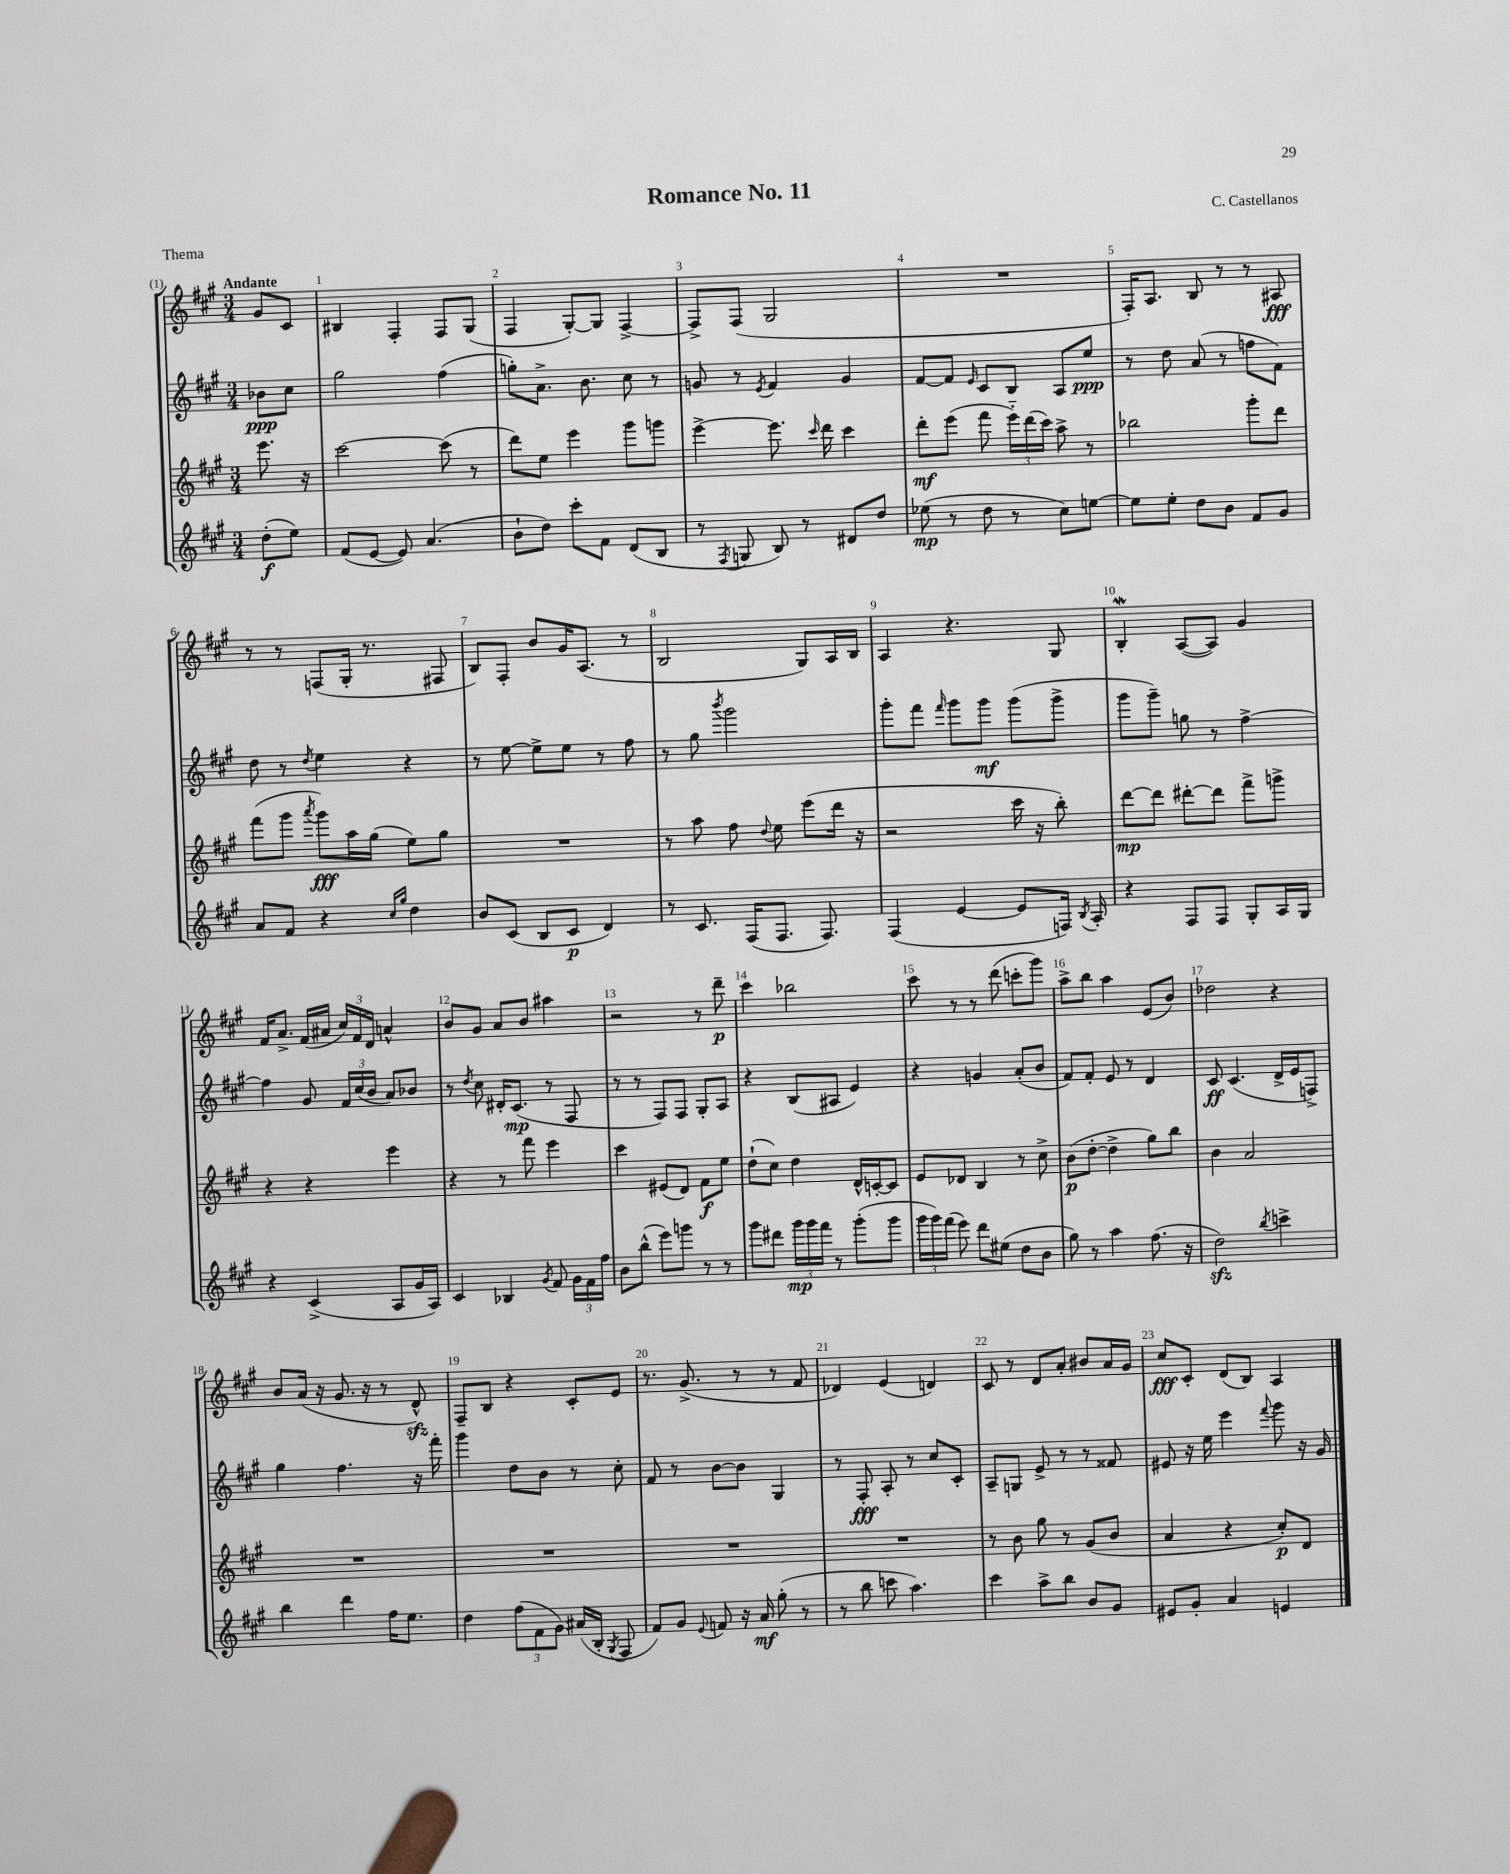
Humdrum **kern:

**kern	**kern	**kern	**kern
*staff4	*staff3	*staff2	*staff1
*clefG2	*clefG2	*clefG2	*clefG2
*k[f#c#g#]	*k[f#c#g#]	*k[f#c#g#]	*k[f#c#g#]
*M3/4	*M3/4	*M3/4	*M3/4
(8dd'	8.eee	8b-	8g#
8ee)	.	8cc#	8c#
.	16r	.	.
=	=	=	=
(8f#	[2ccc#	2gg#	4B#
[8e	.	.	.
8e])	.	.	4F#'
(4.a	.	.	.
.	(8ccc#]	(4ff#	8F#
.	8r	.	(8G#
=	=	=	=
8b`	8ddd)	8gg')	4F#
8dd)	8ee	8.a^	.
8ccc#'	4eee	.	[8G#')
.	.	8.b	.
8f#	.	.	8G#]
(8d	8ggg#	8cc#	[4F#^
8B	8ggg	8r	.
=	=	=	=
8r	[4eee^	8g	8F#^]
8qF#	.	.	.
8G	.	8r	(8F#
.	.	8qe	.
8B)	8.eee]	4f#	2G#
8r	.	.	.
.	16qqccc#	.	.
.	16ddd	.	.
8d#	4ccc#	4g	.
8dd	.	.	.
=	=	=	=
(8ee-	8ddd'	[8f#	2.r
8r	(8eee	8f#]	.
.	.	16qqe	.
8dd	8fff#	8c#	.
8r	24eee'~)	8B	.
.	(24ddd	.	.
.	24ccc#)	.	.
8cc#)	8aa^	8A	.
[8ee	8r	8ee	.
=	=	=	=
8ee]	2bb-	8r	16F#')
.	.	.	8.A
8ee'	.	8dd	.
8dd	.	(8a	8B
8b	.	8r	8r
8f#	8ggg#'	8ff	8r
8g#	8ddd	8f#)	8A#
=	=	=	=
8a	(8fff#	8dd	8r
8f#	8ggg#	8r	8r
.	8qaaa	8qdd	.
4r	8ggg#)	4ee	(8F
.	16aa	.	16G#'
.	(16gg#	.	8.r
16qqcc#	.	.	.
16qqgg#	.	.	.
4dd	8ee)	4r	.
.	8gg#	.	8F#
=	=	=	=
8b	2.r	8r	8B)
(8c#	.	[8ee	8F#'
8B	.	8ee^]	8b
8c#	.	8ee	16g#
.	.	.	(8.A
4d)	.	8r	.
.	.	8ff#	8r
=	=	=	=
8r	8r	8r	2B
8.c#	8aa	8gg#	.
.	.	8qbbb	.
.	8ff#	2ggg#	.
(16F#	.	.	.
.	8qqdd	.	.
8.F#	8ee	.	.
.	(8eee	.	8G#)
8.F#)	.	.	.
.	16ddd	.	16A
.	16r	.	16B
=	=	=	=
(4F#	2r	8ggg#'	4A
.	.	8fff#	.
.	.	16qqfff#	.
[4e	.	8ggg#	4.r
.	.	8ggg#	.
8e]	16ccc#	(8ggg#	.
.	16r	.	.
16F)	8bb')	8ggg#^	8G#
8qB	.	.	.
16A'	.	.	.
=	=	=	=
4r	[8ddd	8ggg#	4B'
.	8ddd]	8ggg#~)	.
8F#	[8ddd#'	8gg	([8A
8F#	8ddd#]	8r	8A])
8G#'	8fff#^	[4ff#^	4g#
16A	8ggg^	.	.
16G#	.	.	.
=	=	=	=
4r	4r	4ff#]	16f#
.	.	.	8.a^
(4c#^	4r	8g#	(16f#
.	.	.	16a#
.	.	24f#	24cc#)
.	.	(24cc#	24f#
.	.	24b	24d
8A	4eee	8a)	4a^^
16g#	.	8b-	.
16A)	.	.	.
=	=	=	=
4c#	4r	8r	8b
.	.	8qdd	.
.	.	8cc#	8g#
4B-	8r	16d#'	8a
.	.	(8.c#	.
.	8fff#	.	8b
8qg#	.	.	.
8f#	4eee	8r	4aa#
24g#	.	8F#	.
24f#	.	.	.
24ff#	.	.	.
=	=	=	=
8b	4ccc#	8r	2r
(8bb^^	.	8r	.
8eee)	(8e#	8F#)	.
8ggg	8d)	8F#	.
8r	8f#	8G#'	8r
8r	8ee	8A	8ddd~
=	=	=	=
8ggg#	(8dd`	4r	4ccc#
8ddd#	8cc#)	.	.
24ggg#	4dd	(8B	2bb-
24ggg#	.	.	.
24fff#	.	.	.
8r	.	8A#	.
(8ggg#'	16d^^	4e)	.
.	[16c'	.	.
8ggg#	8c]	.	.
=	=	=	=
24ggg#	8e	4r	8ccc#
24ggg#)	.	.	.
(24fff#	.	.	.
8eee)	8d-	.	8r
8ddd	4B	4g	8r
(8ee#	.	.	(8ddd
8dd	8r	(8a'	8ccc'
8b	8cc#^	8b	8ggg#)
=	=	=	=
8gg#)	(8b	8f#)	8aa^
8r	[8dd'	8f#'	8bb
4aa	4dd^]	8e	4aa
.	.	8r	.
(8.ff#	8gg#)	4d	(8e
.	8bb	.	8b)
16r	.	.	.
=	=	=	=
2dd)	4b	8c#	2dd-
.	.	(4.c#	.
.	2a	.	.
8qbb	.	.	.
4ccc^	.	16d^	4r
.	.	16e	.
.	.	8F^)	.
=	=	=	=
4bb	2.r	4gg#	8b
.	.	.	(16a
.	.	.	16r
4ddd	.	4.ff#	8.g#
.	.	.	16r
16ff#	.	.	8r
8.ee	.	.	.
.	.	16r	8d^^)
.	.	16fff#'	.
=	=	=	=
4dd	2.r	4ggg#	8F#~
.	.	.	8B
(12ff#	.	8dd	4r
12f#	.	.	.
.	.	8b	.
12g#)	.	.	.
(16a#	.	8r	8c#'
16B'	.	.	.
8qG#	.	.	.
8F#	.	8cc#'	8e
=	=	=	=
8f#)	2.r	8f#	8.r
8g#	.	8r	.
.	.	.	(8.g#^
8qqe	.	.	.
8f	.	[8b	.
16r	.	8b]	8r
16a	.	.	.
(8gg#'	.	4G#	8r
8r	.	.	8f#
=	=	=	=
8r	2.r	8r	4d-)
8bb	.	8F#'	.
8ccc	.	8A'	(4e
4.aa)	.	8r	.
.	.	8cc#	4d)
.	.	8c#'	.
=	=	=	=
4ccc#	8r	8A~	8c#
.	8b	8G	8r
8aa^	8gg#	8e^	8d
8bb	8r	8r	8a'
8b	(8g#	8r	8b#
8g#	8b	8f##	16a
.	.	.	16g#
=	=	=	=
8e#	4a	8e#	8cc#
8g#'	.	16r	8c#'
.	.	16ee	.
4a	4r	4eee	(8d
.	.	.	8B)
.	.	8qqfff#	.
4e	8cc#')	8ggg#	4A
.	8d	16r	.
.	.	16g#	.
==	==	==	==
*-	*-	*-	*-
